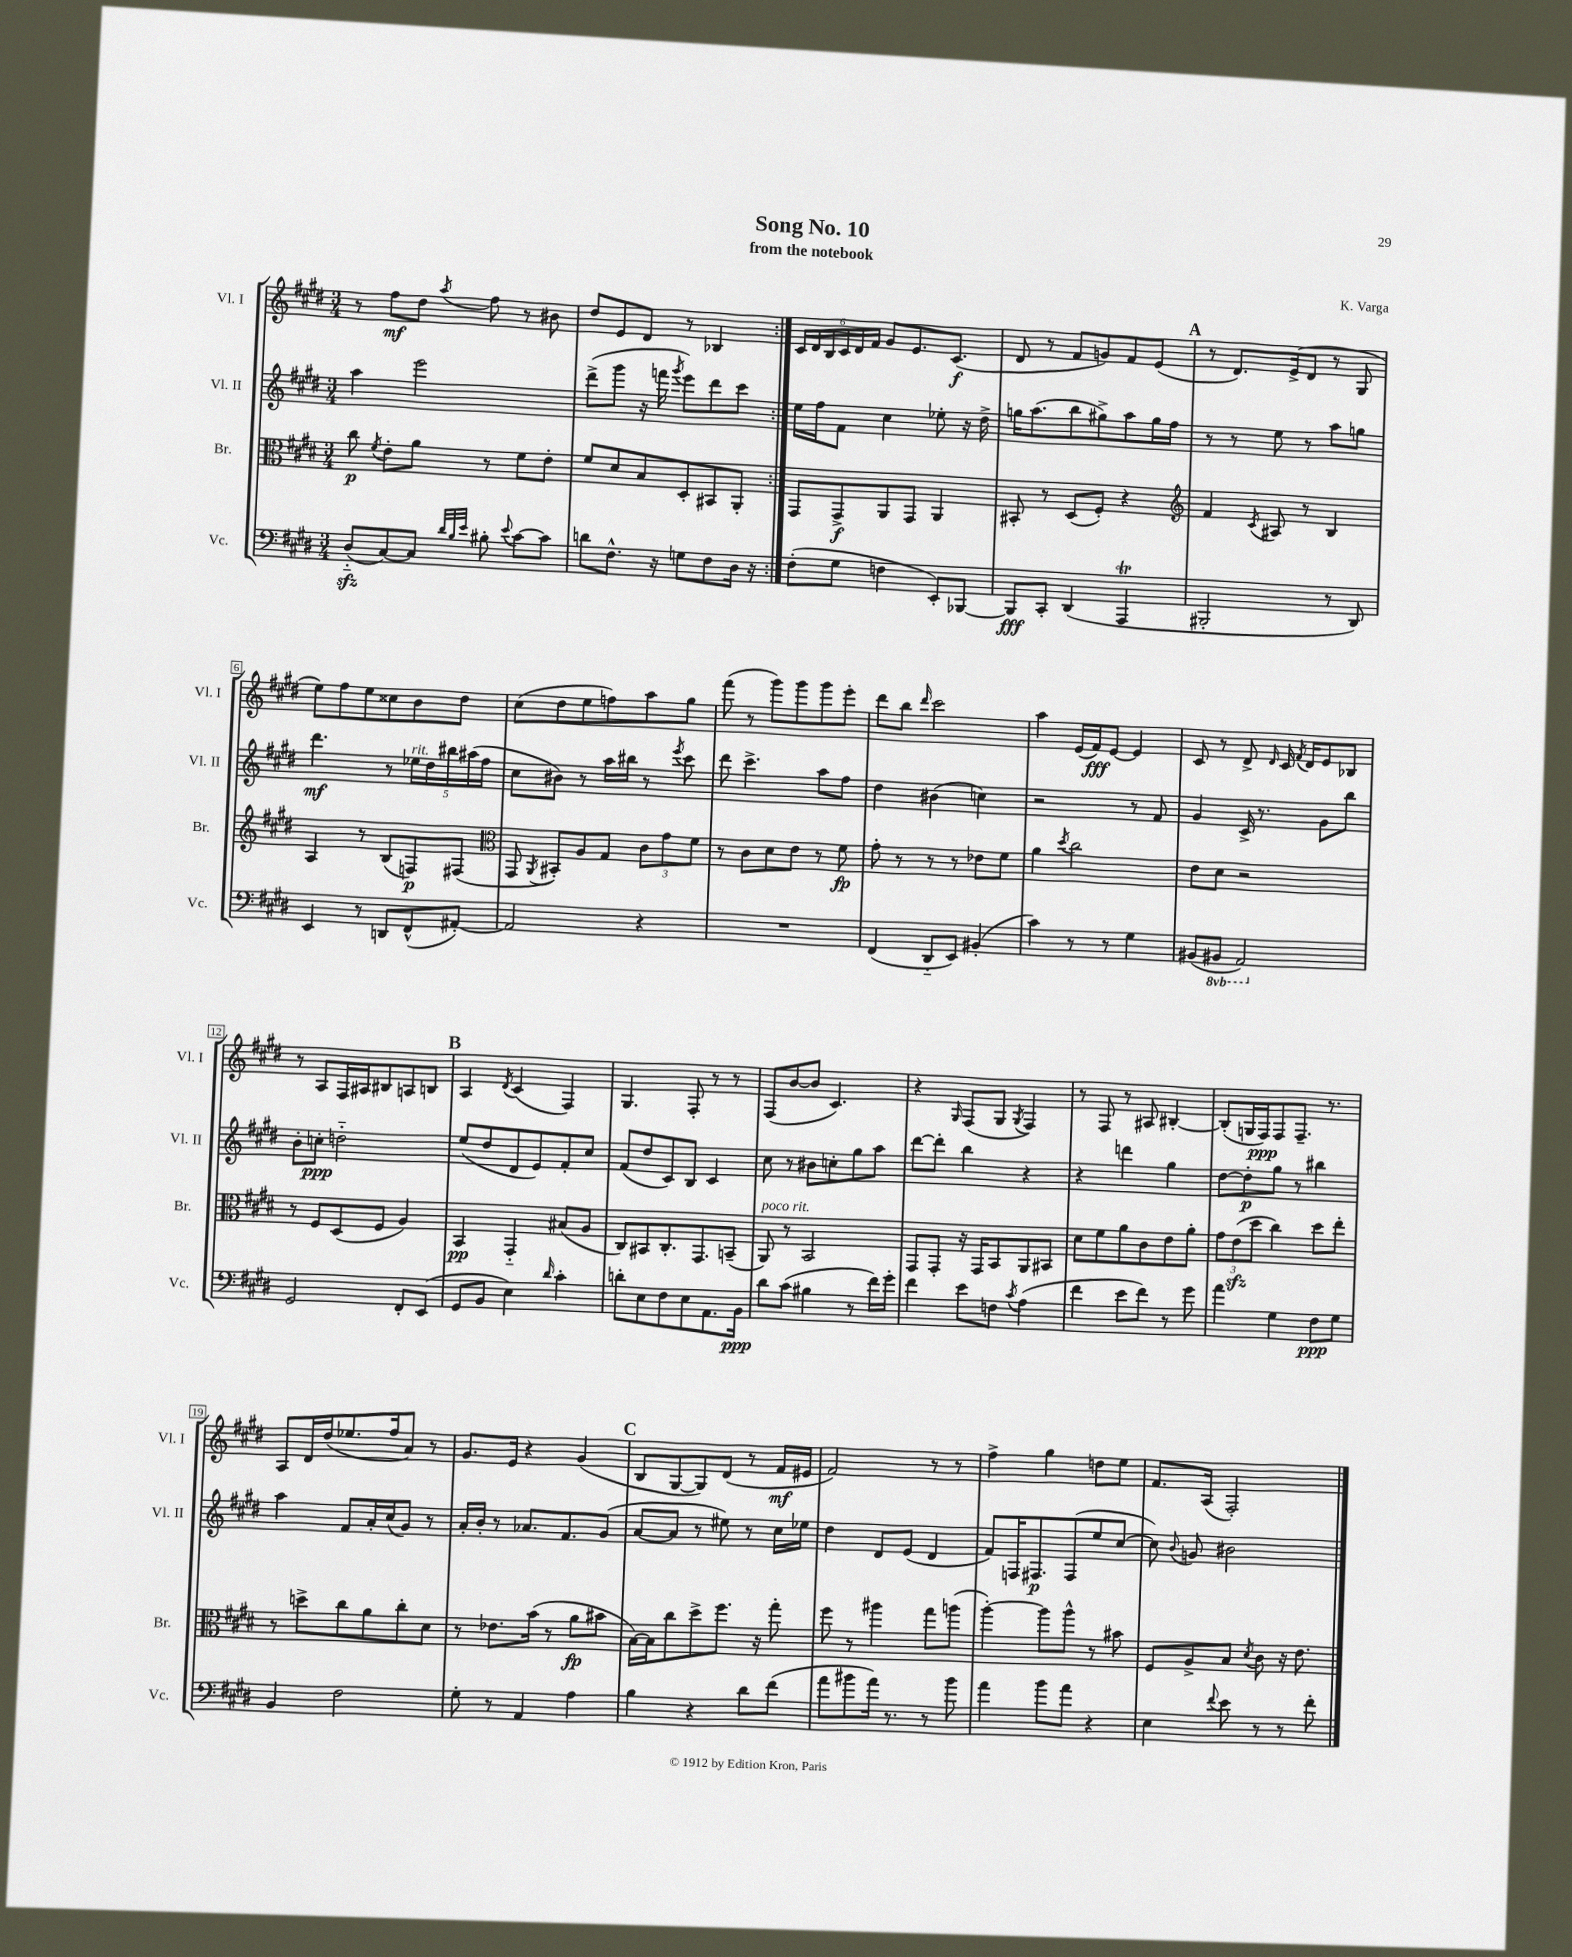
\header { title = "Song No. 10" composer = "K. Varga" subtitle = "from the notebook" }
<<
\new StaffGroup <<
\new Staff = "s0" \with { instrumentName = "Vl. I" shortInstrumentName = "Vl. I" } {
    \clef treble \key e \major \numericTimeSignature \time 3/4
    \autoBeamOff \repeat volta 2 { r8 fis''8[\mf dis''8] \acciaccatura { a''8 } fis''8 r8 bis'8 |
    dis''8[ e'8 dis'8] r8 bes4 | }
    \tuplet 6/4 { cis'16[ dis'16 b16 cis'16 dis'16 fis'16] } gis'8[ e'8. cis'8.]\f( |
    dis'8 r8 fis'8[ g'8) fis'8 e'8]( |
    \mark \markup { \bold "A" } r8 dis'8.[) e'16->( dis'8] r8 gis8 |
    e''8[) fis''8 e''8 cisis''8 b'8 dis''8] |
    cis''8[( dis''8 e''8 f''8) a''8 gis''8] |
    fis'''8( r8 gis'''8[) gis'''8 gis'''8 e'''8]-. |
    dis'''8[ b''8] \grace { dis'''16 } cis'''2 |
    a''4 e'16[( fis'16\fff) e'8]~ e'4 |
    cis'8 r8 dis'8-> \grace { dis'16 } cis'16 \acciaccatura { fis'8 } dis'16[ e'8 bes8] |
    r8 a8[ fis16 ais16 bis8 a8 b8] |
    \mark \markup { \bold "B" } a4 \acciaccatura { dis'8 } cis'4( fis4) |
    gis4. fis8-. r8 r8 |
    fis8[( b'8~ b'8] cis'4.) |
    r4 \grace { gis16 } fis8[( gis8] \acciaccatura { gis8 } fis4) |
    r8 fis8 r8 ais8 bis4~-. |
    bis8[-.( g16 fis16\ppp) fis8 fis8.]-- r8. |
    a8[ dis'16 dis''16( ees''8. fis''16 a'8]) r8 |
    gis'8.[ e'16] r4 gis'4( |
    \mark \markup { \bold "C" } b8[ gis8~ gis8) dis'8]( r8 fis'16[\mf eis'16] |
    fis'2) r8 r8 |
    fis''4-> gis''4 d''8[ e''8] |
    fis'8.[ a16]( fis2-.) \bar "|." |
}
\new Staff = "s1" \with { instrumentName = "Vl. II" shortInstrumentName = "Vl. II" } {
    \clef treble \key e \major \numericTimeSignature \time 3/4
    \autoBeamOff \repeat volta 2 { a''4 e'''2 |
    dis'''8[->( gis'''8] r16 f'''16 \acciaccatura { gis'''8 } e'''8[) dis'''8 cis'''8] | }
    e''16[ fis''16 fis'8] cis''4 ees''8-. r16 dis''16-> |
    g''16[ a''8.( b''8 gis''8->) a''8 gis''16 fis''16] |
    \mark \markup { \bold "A" } r8 r8 e''8 r8 a''8[ g''8] |
    dis'''4.\mf r8 \tuplet 5/4 { ees''16[^\markup { \italic "rit." } dis''16 bis''16 ais''16( fis''16] } |
    cis''8[ bis'8]) r8 a''16[ bis''16] r8 \acciaccatura { e'''8 } cis'''8 |
    dis'''8 cis'''4.-> a''8[ fis''8] |
    dis''4 bis'4( c''4) |
    r2 r8 fis'8 |
    gis'4 cis'16-> r8. gis'8[ b''8] |
    b'8[-. c''8]-.\ppp d''2-_ |
    \mark \markup { \bold "B" } e''8[( dis''8 dis'8 e'8) fis'8-. cis''8] |
    fis'8[( dis''8 cis'8) b8] cis'4 |
    cis''8 r8 bis'8[ c''8-. gis''8 a''8] |
    dis'''8[~ dis'''8]-. b''4 r4 |
    r4 d'''4 gis''4 |
    dis''8[~ dis''8-.\p gis''8] r8 bis''4 |
    a''4 fis'8[ a'16-. cis''16( gis'8]) r8 |
    a'16[-. b'16]-. r8 aes'8.[ fis'8. gis'8]( |
    \mark \markup { \bold "C" } a'8[~ a'8] r8 eis''8) r8 cis''16[ ees''16] |
    dis''4 dis'8[ e'8]( dis'4 |
    fis'8[) f16 fis8.\p fis8( e''8 cis''8]~ |
    cis''8) \appoggiatura { b'8 } g'8 bis'2 \bar "|." |
}
\new Staff = "s2" \with { instrumentName = "Br." shortInstrumentName = "Br." } {
    \clef alto \key e \major \numericTimeSignature \time 3/4
    \autoBeamOff \repeat volta 2 { cis''8\p \acciaccatura { fis'8 } e'8[-. a'8] r8 fis'8[ e'8]-. |
    fis'8[ dis'8 b8 dis8-. bis,8 a,8]-. | }
    gis,8[ gis,8->\f a,8 gis,8] a,4 |
    bis,8-. r8 dis8[( fis8]-.) r4 |
    \mark \markup { \bold "A" } \clef treble fis'4 \acciaccatura { cis'8 } ais8 r8 b4 |
    a4 r8 b8[( f8\p) fis8]( |
    \clef alto gis,8 \acciaccatura { a,8 } bis,8[-.) a8 gis8] \tuplet 3/2 { cis'8[ gis'8 fis'8] } |
    r8 cis'8[ dis'8 e'8] r8 fis'8\fp |
    gis'8-. r8 r8 r8 ees'8[ fis'8] |
    a'4 \acciaccatura { dis''8 } cis''2 |
    e'8[ dis'8] r2 |
    r8 fis8[ dis8( fis8] a4) |
    \mark \markup { \bold "B" } b,4\pp gis,4-_ bis8[( a8] |
    cis8[) bis,8 cis8.-. gis,8. b,8]--( |
    a,8^\markup { \italic "poco rit." }) r8 b,2 |
    gis,8[ gis,8]-. r16 gis,16[ b,8 a,8 bis,8] |
    dis'8[ fis'8 a'8 cis'8 e'8 a'8]-. |
    \tuplet 3/2 { gis'8[ e'8\sfz( dis''8] } cis''4) dis''8[ e''8]-. |
    r8 d''8[-> cis''8 a'8 cis''8-. dis'8] |
    r8 ees'8.[ b'16]( r8 a'8[\fp bis'8] |
    \mark \markup { \bold "C" } b16[~) b16 cis''8 dis''8-> fis''8.] r16 gis''8-. |
    fis''8 r8 ais''4 gis''8[ a''8]( |
    a''4~-.) a''8[ a''8]-^ r8 bis'8 |
    fis8[ a8-> b8] \acciaccatura { dis'8 } cis'8 r16 e'8. \bar "|." |
}
\new Staff = "s3" \with { instrumentName = "Vc." shortInstrumentName = "Vc." } {
    \clef bass \key e \major \numericTimeSignature \time 3/4 \set Staff.ottavationMarkups = #ottavation-simple-ordinals
    \autoBeamOff \repeat volta 2 { dis8[-_\sfz( cis8~) cis8] \grace { dis'32[ b32 e'32] } bis8-. \appoggiatura { e'8 } cis'8[~ cis'8] |
    d'8[ fis8.]-^ r16 g8[ fis8 dis16] r16 | }
    fis8[-.( gis8] f4 e,8[-.) bes,,8]~ |
    bes,,8[\fff cis,8]-. dis,4( a,,4\trill |
    \mark \markup { \bold "A" } bis,,2-. r8 dis,8) |
    e,4 r8 d,8[ fis,8-^( ais,8]~-.) |
    ais,2 r4 |
    R2. |
    fis,4( dis,8[-_ e,8]) bis,4-.( |
    cis'4) r8 r8 gis4 |
    bis,8[( \ottava #-1 bis,,8] a,,2) \ottava #0 |
    gis,2 fis,8[-. e,8]( |
    \mark \markup { \bold "B" } gis,8[ b,8] e4) \grace { dis'16 } cis'4-. |
    d'8[-. e8 fis8 e8 a,8. b,16]\ppp |
    dis'8[ cis'8]( bis4 r8 fis'16[) gis'16]-. |
    fis'4 e'8[ f8] \acciaccatura { cis'8 } a4( |
    fis'4 e'8[ fis'8]) r8 gis'8 |
    a'4 gis4 fis8[\ppp gis8] |
    b,4 fis2 |
    gis8-. r8 a,4 a4 |
    \mark \markup { \bold "C" } b4 r4 dis'8[ fis'8]( |
    a'8[ bis'8 a'16]) r8. r8 bis'8 |
    a'4 b'8[ a'8] r4 |
    e4 \appoggiatura { fis'8 } e'8 r8 r8 fis'8-. \bar "|." |
}
>>
>>
\layout { \context { \Score \override BarNumber.stencil = #(make-stencil-boxer 0.1 0.3 ly:text-interface::print) } }
